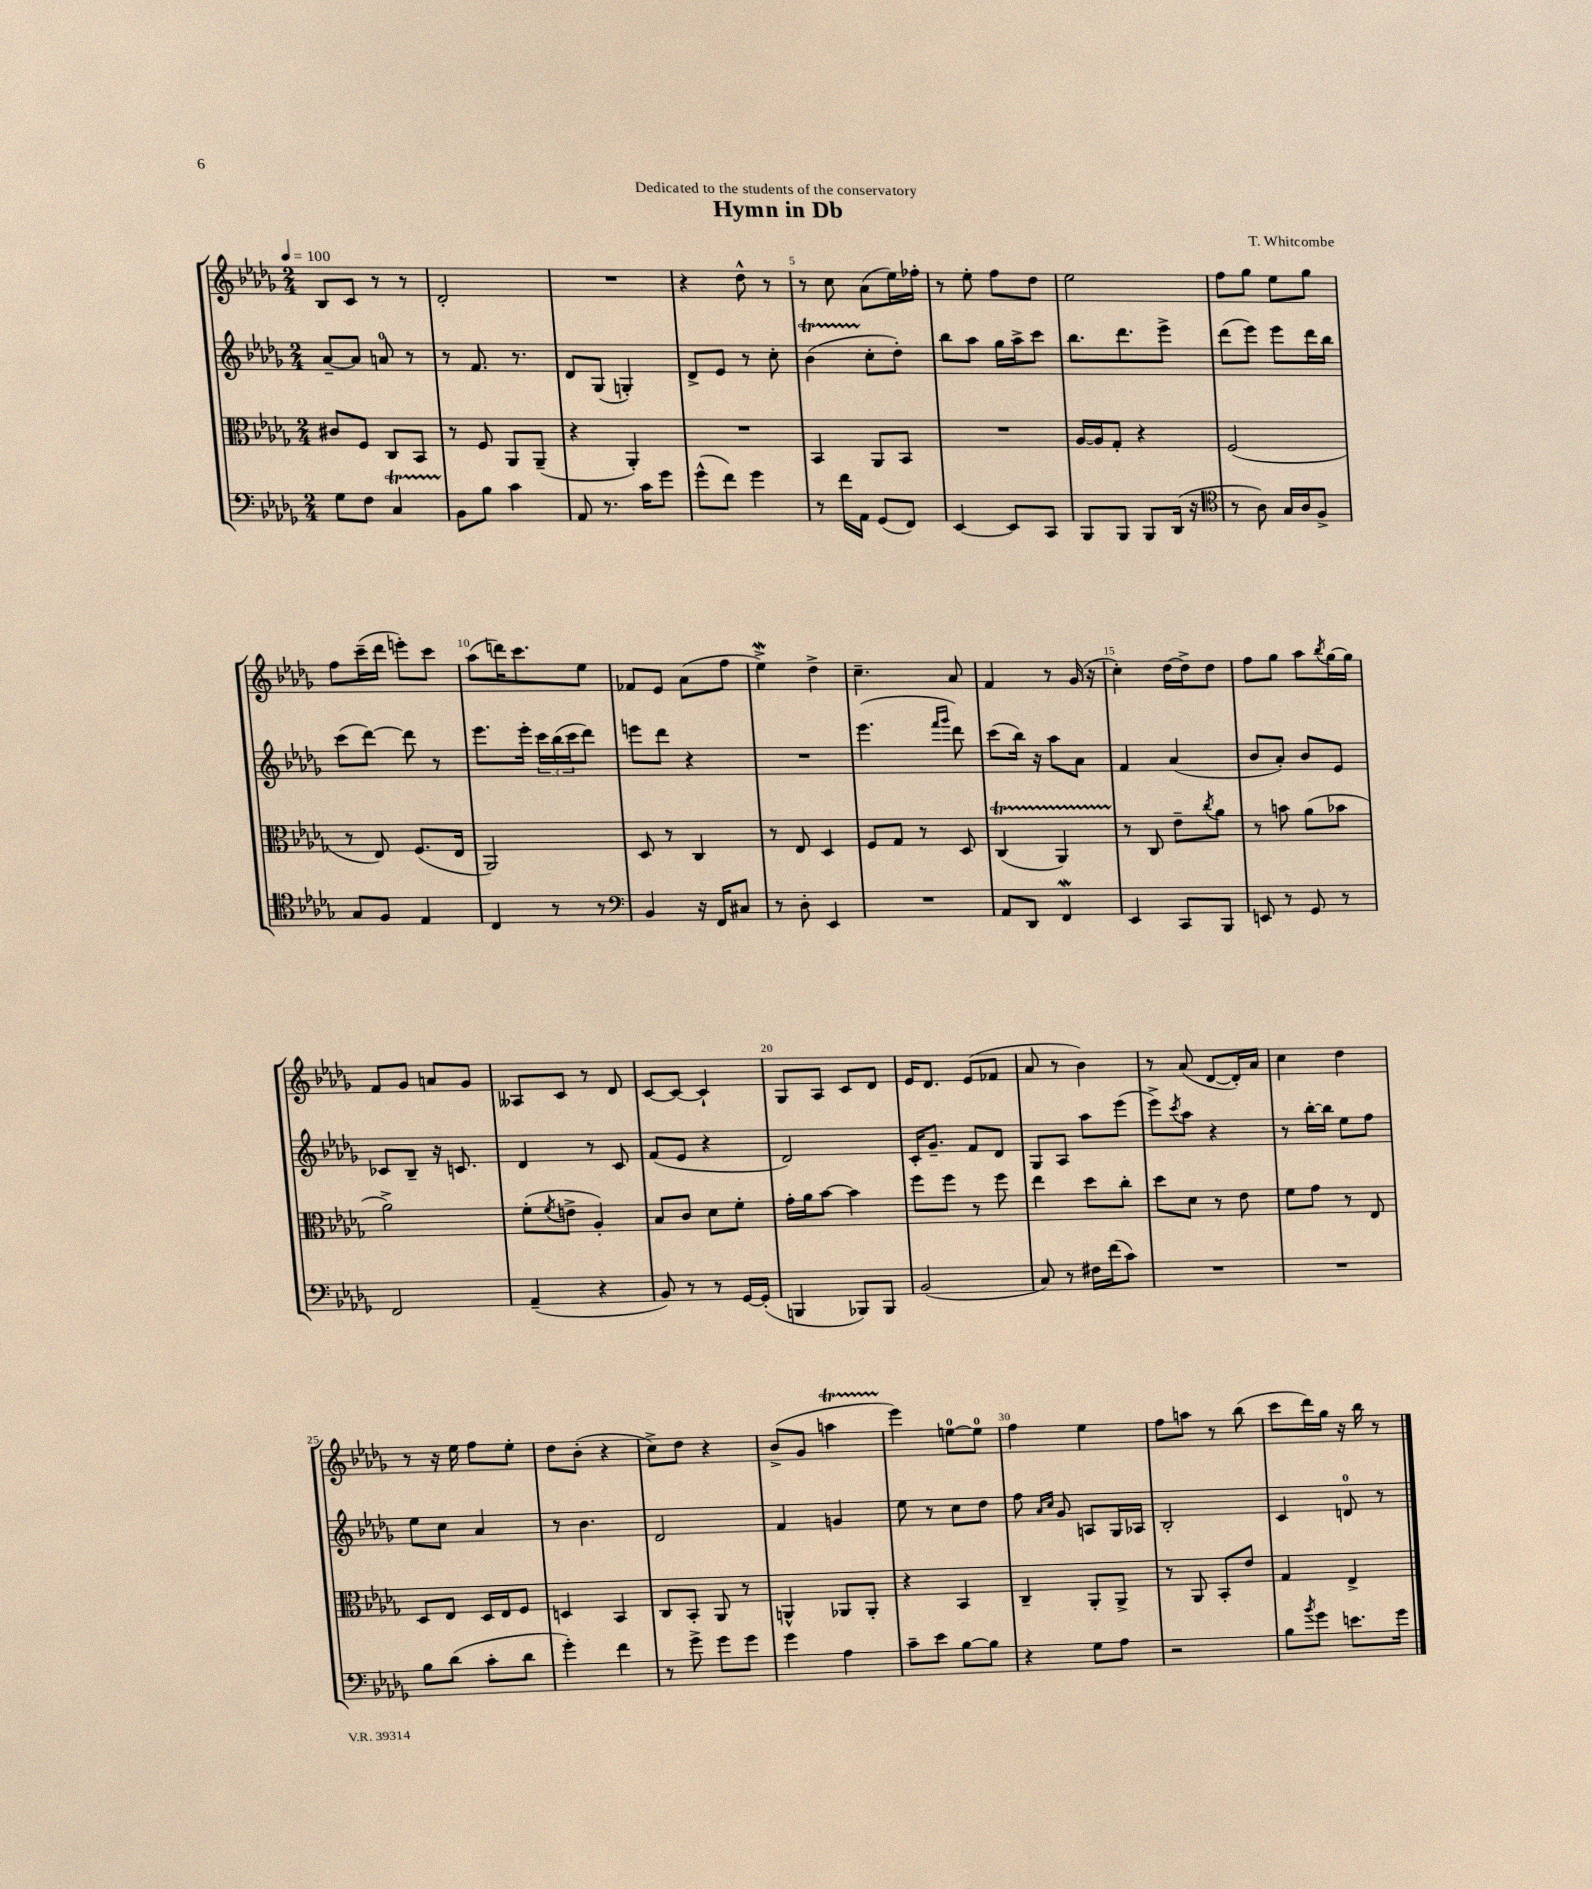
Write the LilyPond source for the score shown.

\header { title = "Hymn in Db" composer = "T. Whitcombe" dedication = "Dedicated to the students of the conservatory" }
<<
\new StaffGroup <<
\new Staff = "s0" {
    \clef treble \key des \major \numericTimeSignature \time 2/4 \tempo 4 = 100
    bes8 c'8 r8 r8 |
    des'2-. |
    R2 |
    r4 des''8-^ r8 |
    r8 c''8 aes'8( ees''16) fes''16-. |
    r8 ees''8-. f''8 des''8 |
    ees''2 |
    f''8 ges''8 ees''8 ges''8 |
    f''8 c'''16--( des'''16 e'''8-.) c'''8 |
    aes''8( d'''16) c'''8. ees''8 |
    fes'8 ees'8 aes'8( f''8 |
    ees''4->\mordent) des''4-> |
    c''4.-- aes'8 |
    f'4 r8 ges'16( r16 |
    c''4-.) des''16~ des''16-> des''8 |
    f''8 ges''8 aes''8 \acciaccatura { bes''8 } ges''16~ ges''16 |
    f'8 ges'8 a'8 ges'8 |
    aeses8 c'8 r8 des'8 |
    c'8~ c'8~ c'4-! |
    ges8 aes8 c'8 des'8 |
    ees'16 des'8. ees'8( fes'8 |
    aes'8 r8 bes'4) |
    r8 aes'8( des'8~ des'16-.) aes'16 |
    c''4 des''4 |
    r8 r16 ees''16 f''8 ees''8-. |
    des''8 bes'8-.( r4 |
    c''8->) des''8 r4 |
    bes'8->( ges'8 a''4\startTrillSpan |
    ees'''4\stopTrillSpan) e''8-0~ e''8-0 |
    f''4 ees''4 |
    f''8 a''8 r8 bes''8( |
    c'''8 des'''16) ges''16 r16 bes''16 r8 \bar "|." |
}
\new Staff = "s1" {
    \clef treble \key des \major \numericTimeSignature \time 2/4
    aes'8~-- aes'8 a'8-0 r8 |
    r8 f'8. r8. |
    des'8 ges8( g4-.) |
    des'8-> ees'8 r8 c''8-. |
    bes'4\startTrillSpan( c''8-.\stopTrillSpan des''8-.) |
    bes''8 aes''8 ges''16 aes''16-> c'''8 |
    bes''8. des'''8. ees'''8-> |
    des'''8( ees'''8) ees'''8 des'''16 bes''16 |
    c'''8( des'''8~) des'''8 r8 |
    ees'''8. ees'''16-. \tuplet 3/2 { c'''16 bes''16( c'''16 } des'''8) |
    e'''8 des'''8 r4 |
    R2 |
    ees'''4.( \grace { f'''16 ges'''16 } des'''8) |
    c'''8( bes''16) r16 aes''8 aes'8 |
    f'4 aes'4( |
    bes'8 aes'8-.) bes'8 ees'8 |
    ces'8 bes8-- r16 c'8. |
    des'4 r8 c'8 |
    f'8( ees'8 r4 |
    des'2) |
    c'16-. ges'8.-- f'8 des'8 |
    ges8 aes8 aes''8 ees'''8( |
    ees'''8->) \acciaccatura { c'''8 } aes''8 r4 |
    r8 bes''16~-. bes''16 ees''8 f''8 |
    ees''8 c''8 aes'4 |
    r8 bes'4. |
    des'2 |
    f'4 g'4 |
    ees''8 r8 c''8 des''8 |
    f''8 \grace { aes'16 c''16 } ges'8 a8 ges16 aes16 |
    bes2-. |
    c'4 d'8-0 r8 \bar "|." |
}
\new Staff = "s2" {
    \clef alto \key des \major \numericTimeSignature \time 2/4
    cis'8 f8 c8 bes,8 |
    r8 f8 aes,8 aes,8--( |
    r4 aes,4-.) |
    R2 |
    bes,4 aes,8 bes,8 |
    R2 |
    aes16~ aes16 ges8-. r4 |
    f2( |
    r8 ees8) f8.( ees16 |
    aes,2) |
    des8 r8 c4 |
    r8 ees8 des4 |
    f8 ges8 r8 des8 |
    c4\startTrillSpan( aes,4) |
    r8\stopTrillSpan c8 ees'8-- \acciaccatura { c''8 } aes'8 |
    r8 b'8 aes'8( bes'8 |
    aes'2->) |
    f'8-.( \acciaccatura { f'8 } e'8-> aes4-.) |
    bes8 c'8 des'8 f'8-. |
    ges'16-. aes'16 bes'8~ bes'4 |
    f''8 f''8 r8 f''8 |
    ees''4 des''8 c''8-. |
    des''8 des'8 r8 ees'8 |
    f'8 ges'8 r8 ees8 |
    des8 ees8 des16 ees16 f8 |
    d4 bes,4 |
    c8 bes,8-. aes,8 r8 |
    a,4-^ aes,8 aes,8-. |
    r4 bes,4 |
    c4-- aes,8-. aes,8-> |
    r8 aes,8 bes,8-. ees'8 |
    ges4 ees4-> \bar "|." |
}
\new Staff = "s3" {
    \clef bass \key des \major \numericTimeSignature \time 2/4
    ges8 f8 c4\startTrillSpan |
    bes,8\stopTrillSpan bes8 c'4 |
    aes,8 r8. c'16 ges'8 |
    ges'8-^( f'8) ges'4 |
    r8 f'16 aes,16 ges,8( f,8) |
    ees,4~ ees,8 c,8 |
    bes,,8 bes,,8 bes,,8 des,16( r16 |
    \clef tenor r8 aes8) ges16 aes16 f8-> |
    ges8 f8 ees4 |
    c4 r8 r8 |
    \clef bass bes,4 r16 f,16 cis8 |
    r8 des8-. ees,4 |
    R2 |
    aes,8 des,8 f,4\mordent |
    ees,4 c,8 bes,,8 |
    e,8 r8 ges,8 r8 |
    f,2 |
    aes,4--( r4 |
    bes,8) r8 r8 ges,16~ ges,16-.( |
    b,,4 bes,,8) bes,,8 |
    bes,2( |
    c8) r8 fis16 f'16( c'8) |
    R2 |
    R2 |
    bes8 des'8( c'8-. des'8 |
    ges'4-.) f'4 |
    r8 ges'8-> ges'8 ges'8 |
    ges'4 aes4 |
    c'8-- ees'8 bes8~ bes8 |
    r4 ges8 aes8 |
    r2 |
    bes8 \acciaccatura { bes'8 } ges'8 e'8. ges'16 \bar "|." |
}
>>
>>
\layout { \context { \Score \override BarNumber.break-visibility = ##(#f #t #t) barNumberVisibility = #(every-nth-bar-number-visible 5) } }
